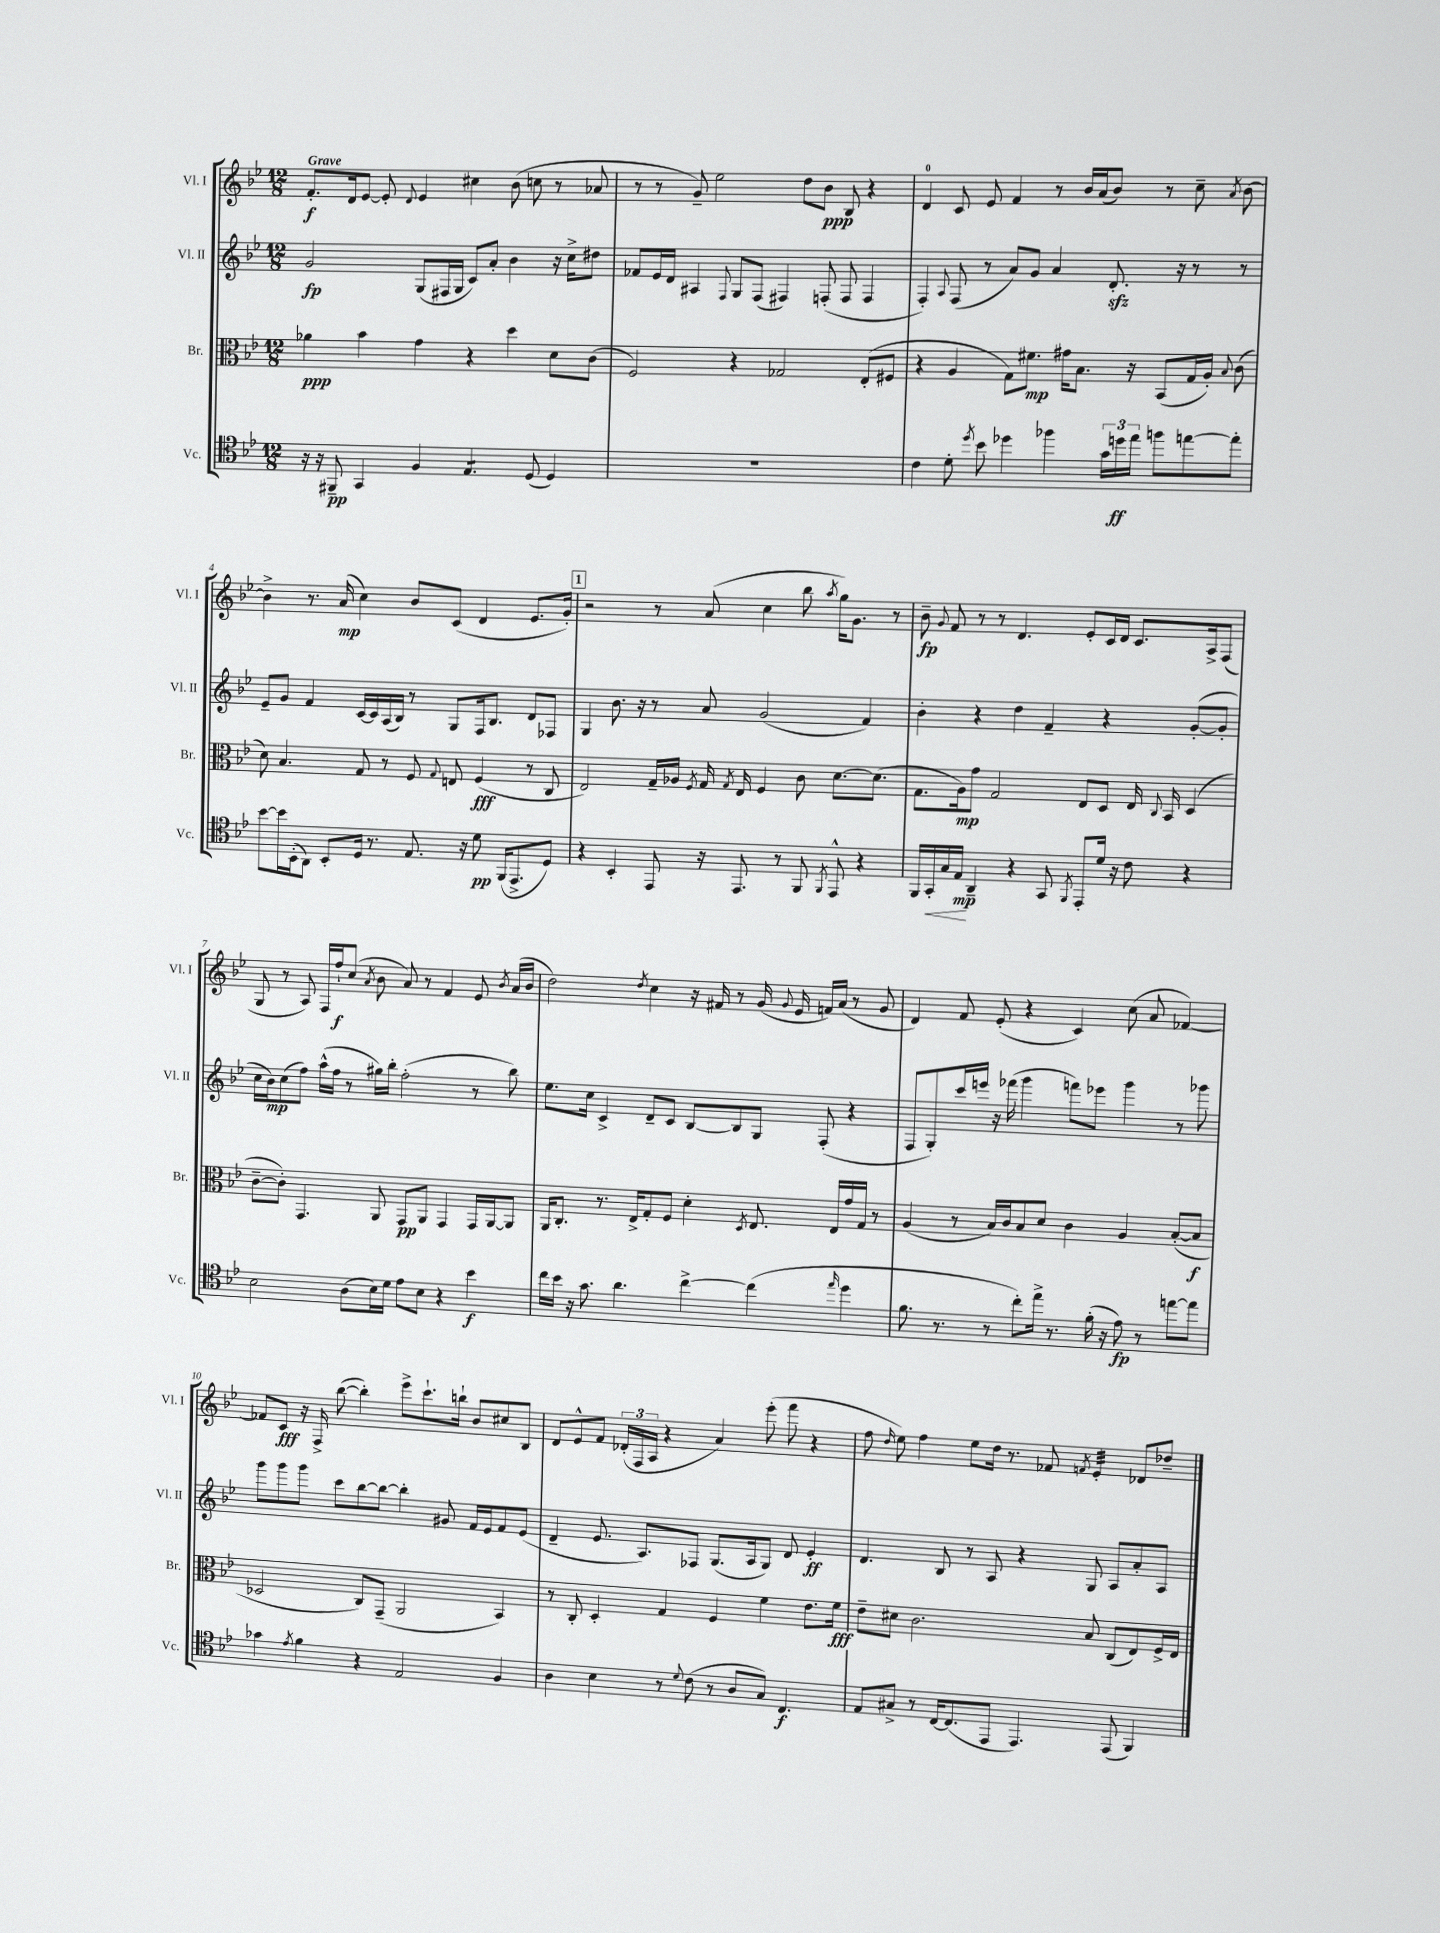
<<
\new StaffGroup <<
\new Staff = "s0" \with { instrumentName = "Vl. I" shortInstrumentName = "Vl. I" } {
    \clef treble \key bes \major \numericTimeSignature \time 12/8 \tempo "Grave"
    \autoBeamOff f'8.[-.\f d'16 ees'8]~ ees'8-. \appoggiatura { d'8 } ees'4 cis''4 bes'8( c''8 r8 aes'8 |
    r8 r8 g'8--) ees''2 d''8[ bes'8]\ppp bes8 r4 |
    d'4-0 c'8 ees'8 f'4 r8 bes'16[ a'16( bes'8]) r8 c''8-- \acciaccatura { a'8 } bes'8~ |
    bes'4-> r8. a'16\mp( c''4) bes'8[ c'8]( d'4 ees'8.[ g'16]-.) |
    \mark \markup { \box "1" } r2 r8 a'8( c''4 bes''8 \acciaccatura { a''8 } g''16[) g'8.] r8 |
    bes'8--\fp \appoggiatura { g'8 } f'8 r8 r8 d'4. ees'8[-. c'16 d'16] c'8.[ a16-> f8]( |
    g8 r8 a8) f16[ f''16-!\f c''8]( \acciaccatura { a'8 } bes'8 a'8) r8 f'4 ees'8 \acciaccatura { bes'8 } a'16[( bes'16] |
    d''2) \acciaccatura { d''8 } c''4 r16 fis'16 r8 g'16( \appoggiatura { g'8 } ees'16 f'16[) a'16]( r8 g'8 |
    d'4) f'8 ees'8-.( r4 c'4) c''8( a'8 fes'4~) |
    fes'8[ c'8]\fff r16 f16-> bes''8~( bes''4-.) ees'''8[-> c'''8.-! b''16]-! bes'8[ cis''8 bes8] |
    d'8[ ees'8-^ f'8] \tuplet 3/2 { des'16[-.( f16 a16] } r4 a'4) ees'''8-.( f'''8 r4 |
    f''8 \grace { d''16 } ees''8) f''4 ees''8[ d''16] r8. fes'8 \acciaccatura { f'8 } ees'4:32-. des'8[ des''8]-- \bar "|." |
}
\new Staff = "s1" \with { instrumentName = "Vl. II" shortInstrumentName = "Vl. II" } {
    \clef treble \key bes \major \numericTimeSignature \time 12/8
    \autoBeamOff g'2\fp g8[( fis16 g16] c'8[) a'8]-. bes'4 r16 c''16[-> dis''8] |
    fes'8[ ees'16 d'16] ais4 \appoggiatura { f8 } g8[ f8]( fis4) f8-.( f8 f4 |
    f4-.) \appoggiatura { a8 } f8( r8 a'8[) g'8] a'4 d'8.-.\sfz r16 r8 r8 |
    ees'8[-- g'8] f'4 c'16[~ c'16 a16( bes16]) r8 g8[ f16 bes8.] d'8[ fes8] |
    \mark \markup { \box "1" } g4 bes'8. r16 r8 a'8 g'2( f'4) |
    bes'4-. r4 d''4 f'4-- r4 g'8[~-.( g'8]-. |
    c''16[ bes'16\mp) c''8( f''8]) a''16[-^( f''16] r8 gis''16[) bes''16]-. f''2-.( r8 bes''8) |
    ees''8.[ c''16] c'4-> d'8[-- c'8] bes8[~ bes8 g8] f8-.( r4 |
    f8[ g8-.) c'''16 e'''16] r16 fes'''16( g'''4 f'''8[) ees'''8] g'''4 r8 ges'''8 |
    g'''8[ g'''8 g'''8] c'''8[ bes''8~ bes''8]~ bes''4-. gis'8 f'16[ ees'16 f'8 ees'8]( |
    d'4-- ees'8. a8.[) fes8] g8.[( a16 g8]) d'8 ees'4-.\ff |
    d'4. bes8 r8 a8 r4 g8 a8[ a'8-. a8] \bar "|." |
}
\new Staff = "s2" \with { instrumentName = "Br." shortInstrumentName = "Br." } {
    \clef alto \key bes \major \numericTimeSignature \time 12/8
    \autoBeamOff aes'4\ppp bes'4 g'4 r4 d''4 d'8[ c'8]( |
    f2) r4 ges2 ees8[-.( fis8] |
    r4 a4 g8[) fis'8.]\mp gis'16[ bes8.] r16 bes,8[( g16 a16]-.) \appoggiatura { bes8 } c'8( |
    d'8) bes4. g8 r8 f8 \appoggiatura { g8 } e8 f4\fff( r8 c8 |
    \mark \markup { \box "1" } ees2) g16[-- aes16] \acciaccatura { f8 } g16 \acciaccatura { g8 } ees16 f4 c'8 d'8.[~ d'8.]( |
    g8.[ a16\mp) g'8] g2 ees8[ d8] ees16 \appoggiatura { c8 } bes,16 d4( |
    c'8[~-- c'8]-.) g,4. a,8 g,8[\pp a,8] g,4 g,16[ a,16~ a,8] |
    a,16[ c8.]-. r8. ees16[-> g8-. f8] d'4-. \acciaccatura { d8 } ees8. ees16[ g'16 g16] r8 |
    a4( r8 bes16[) c'16 bes8 d'8] c'4 a4 bes8[~-.( bes8]\f |
    des2 c8[) g,8]--( a,2 bes,4) |
    r8 c8-. d4-. g4 f4 f'4 ees'8.[ f'16]\fff |
    ees'8[-- dis'8] c'2. bes8 c8[( ees8) f16-> ees16] \bar "|." |
}
\new Staff = "s3" \with { instrumentName = "Vc." shortInstrumentName = "Vc." } {
    \clef tenor \key bes \major \numericTimeSignature \time 12/8
    \autoBeamOff r16 r16 fis,8--\pp g,4 f4 ees4.:8 d8( d4) |
    R1. |
    c'4 d'8-. \acciaccatura { d''8 } bes'8 des''4 fes''4 \tuplet 3/2 { g'16[ d''16\ff ees''16] } f''8[ e''8~ e''8]-. |
    bes'8[~ bes'16 bes,16-.( a,8]) bes,8[-. d16] r8. ees8. r16 d'8\pp f,16[( ees,8.-> d8]) |
    \mark \markup { \box "1" } r4 bes,4-. ees,8 r16 ees,8. r8 f,8 \acciaccatura { f,8 } ees,8-^ r4 |
    f,16[ g,16-.\< g16 ees16]\mp\! a,4-- r4 g,8 \acciaccatura { f,8 } ees,8[-. d'16] r16 c'8 r4 |
    bes2 a8[( bes16) d'16] ees'8[ bes8] r4 bes'4\f |
    c''16[ bes'16] r16 g'8. a'4. c''4~-> c''4( \grace { ees''16 } d''4 |
    f'8. r8. r8 c''8[-.) ees''16]-> r8. f'16-.( r16 ees'8\fp) r8 e''8[~ e''8] |
    ges'4 \acciaccatura { ees'8 } f'4 r4 ees2 f4 |
    a4 bes4 r8 \appoggiatura { d'8 } c'8( r8 a8[ g8]) c4.\f |
    ees8[ gis8]-> r8 c16[~ c8.( ees,8] ees,4.) ees,8( f,4) \bar "|." |
}
>>
>>
